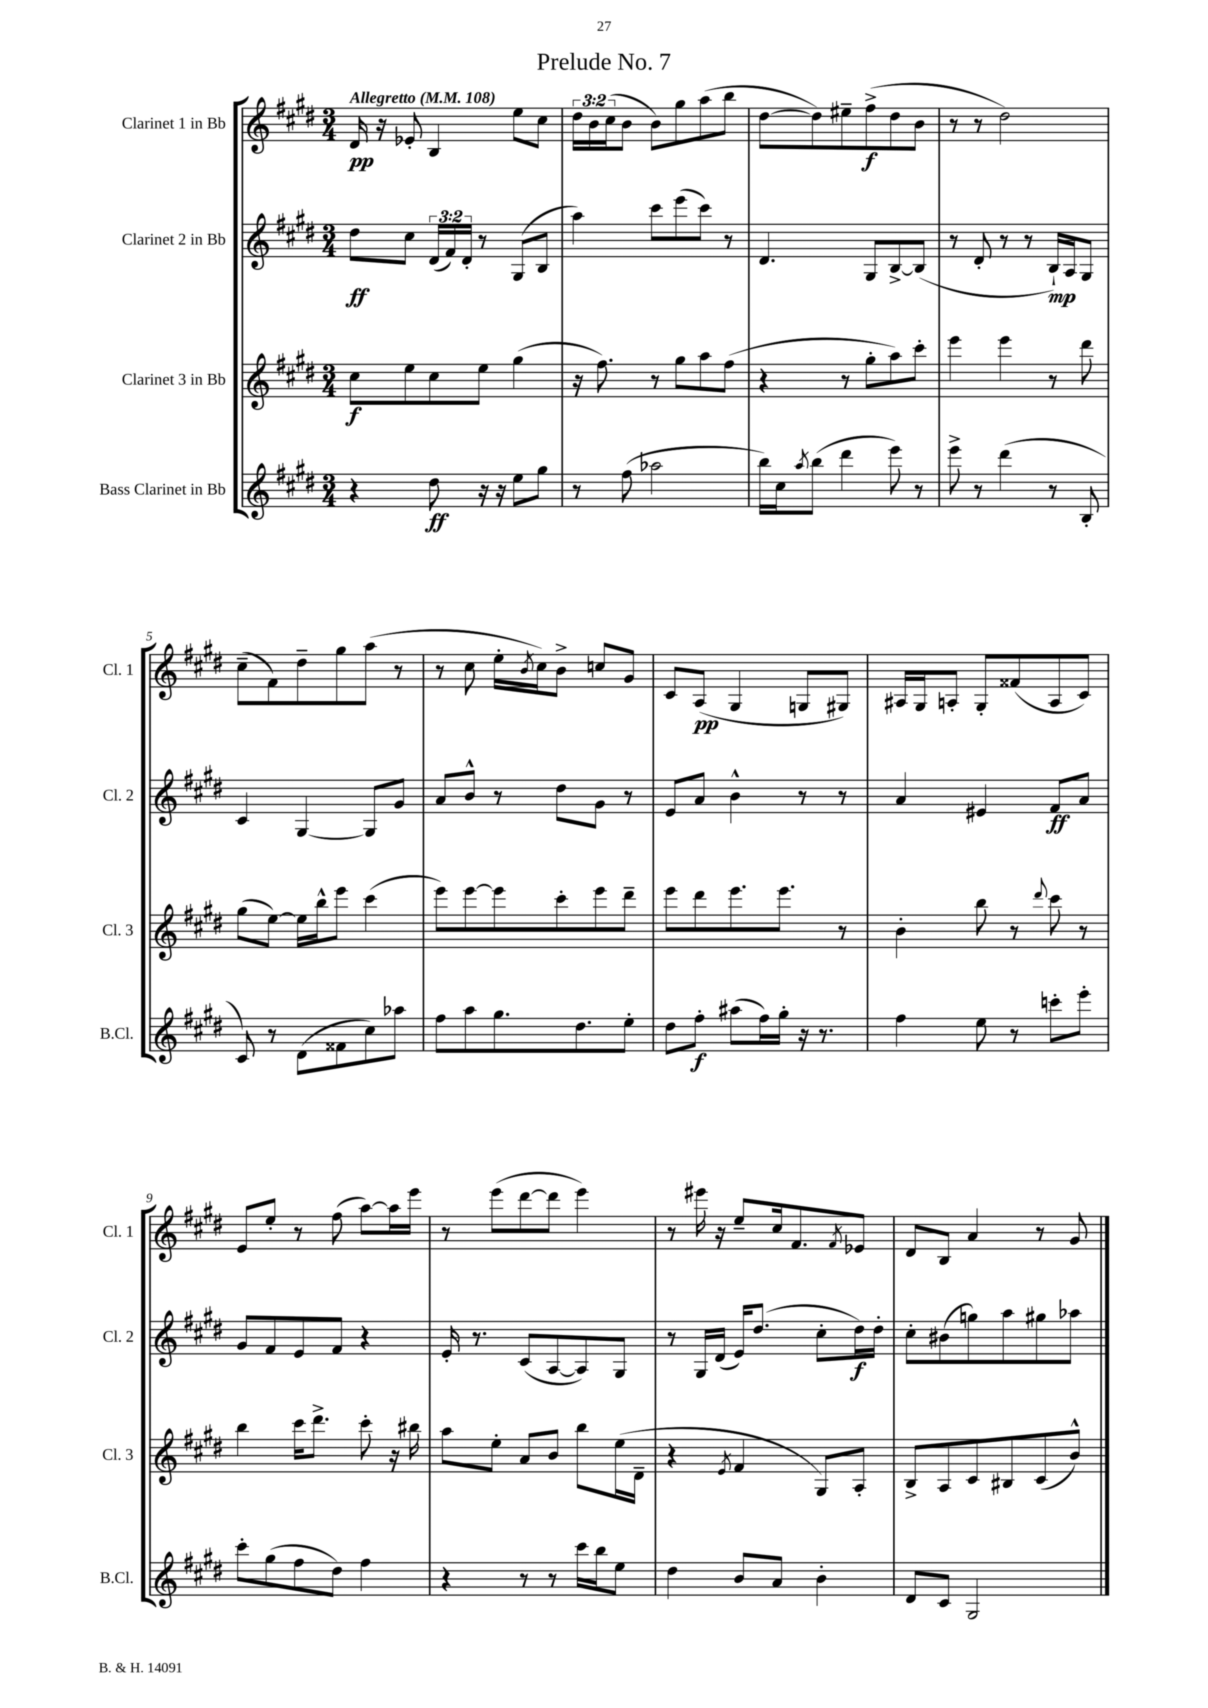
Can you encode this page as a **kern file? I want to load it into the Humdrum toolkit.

**kern	**kern	**kern	**kern
*staff4	*staff3	*staff2	*staff1
*clefG2	*clefG2	*clefG2	*clefG2
*k[f#c#g#d#]	*k[f#c#g#d#]	*k[f#c#g#d#]	*k[f#c#g#d#]
*M3/4	*M3/4	*M3/4	*M3/4
*MM108	*MM108	*MM108	*MM108
4r	8cc#\L	8dd#\L	16d#/
.	.	.	16r
.	8ee\	8cc#\J	8e-'/
8dd#\	8cc#\	(24d#/LL	4B/
.	.	24f#/)	.
.	.	24d#'/JJ	.
16r	8ee\J	8r	.
16r	.	.	.
8ee\L	(4gg#\	(8G#/L	8ee\L
8gg#\J	.	8B/J	8cc#\J
=	=	=	=
8r	16r	4aa\)	24dd#\LL
.	.	.	24b\
.	8.ff#\)	.	.
.	.	.	(24cc#\J
(8ff#\	.	.	8b\J
2aa-\	8r	8ccc#\L	8b\L)
.	8gg#\L	(8eee\	8gg#\
.	8aa\	8ccc#\J)	(8aa\
.	(8ff#\J	8r	8bb\J
=	=	=	=
16bb\LL)	4r	4.d#/	[8dd#\L
16cc#\J	.	.	.
8qaa/	.	.	.
(8bb\J	.	.	8dd#\])
4ddd#\	8r	.	8ee#~\
.	8gg#'\L	8G#/L	(8ff#^\
8eee\)	8aa\)	[8B^/	8dd#\
8r	8ccc#'\J	(8B/]J	8b\J
=	=	=	=
8eee^\	4eee\	8r	8r
8r	.	8d#'/	8r
(4ddd#\	4eee\	8r	2dd#\)
.	.	8r	.
8r	8r	16B`/LL)	.
.	.	16A/J	.
8B'/	8ddd#\	8G#/J	.
=	=	=	=
8c#/)	(8gg#\L	4c#/	(8cc#~\L
8r	[8ee\J)	.	8f#\)
(8d#\L	16ee\]LL	[4G#/	8dd#~\
.	16bb^^\J	.	.
8f##\	8eee\J	.	8gg#\
8cc#\)	(4ccc#\	8G#/]L	(8aa\J
8aa-\J	.	8g#/J	8r
=	=	=	=
8ff#\L	8eee\L)	8a/L	8r
8aa\	[8eee\	8b^^/J	8cc#\
8.gg#\	8eee\]	8r	16ee'\LL
.	.	.	8qb/
.	.	.	16cc#\J)
.	8ccc#'\	8dd#\L	8b^\J
8.dd#\	.	.	.
.	8eee\	8g#\J	8cc/L
8ee'\J	8ddd#~\J	8r	8g#/J
=	=	=	=
8dd#\L	8eee\L	8e/L	8c#/L
8ff#'\J	8ddd#\	8a/J	(8A/J
(8aa#\L	8.eee\	4b^^\	4G#/
16ff#\L)	.	.	.
16gg#'\JJ	8.eee\J	.	.
16r	.	8r	8G/L
8.r	.	.	.
.	8r	8r	8G#/J)
=	=	=	=
4ff#\	4b'\	4a/	16A#/LL
.	.	.	16G#/J
.	.	.	8A'/J
8ee\	8bb\	4e#/	8G#'/L
8r	8r	.	(8f##/
.	8qqddd#/	.	.
8ccc'\L	8ccc#\	8f#/L	8A/
8eee'\J	8r	8a/J	8c#/J)
=	=	=	=
8ccc#'\L	4bb\	8g#/L	8e/L
(8gg#\	.	8f#/	8ee'/J
8ff#\	16ccc#\LK	8e/	8r
.	8.ddd#^\J	.	.
8dd#\J)	.	8f#/J	(8ff#\
4ff#\	8ccc#'\	4r	[8aa\L)
.	16r	.	16aa\]L
.	16bb#\	.	16eee\JJ
=	=	=	=
4r	8aa\L	16e'/	8r
.	.	8.r	.
.	8ee'\J	.	(8eee\L
8r	8a/L	(8c#/L	[8ddd#\
8r	8b/J	[8A/	8ddd#\]J
16ccc#\LL	8bb\L	8A/])	4eee\)
16bb\J	.	.	.
8ee\J	(16ee\L	8G#/J	.
.	16d#~\JJ	.	.
=	=	=	=
4dd#\	4r	8r	8r
.	.	16G#/LL	16eee#\
.	.	(16d#/JJ	16r
.	8qe/	.	.
8b/L	4f#/	16e/LK)	8ee~/L
.	.	(8.dd#/J	.
8a/J	.	.	16cc#/k
.	.	.	8.f#/
4b'\	8G#/L)	8cc#'\L	.
.	.	.	8qf#/
.	8A'/J	16dd#\L)	8e-/J
.	.	16dd#'\JJ	.
=	=	=	=
8d#/L	8B^/L	8cc#'\L	8d#/L
8c#/J	8A/	(8b#\	8B/J
2G#/	8c#/	8gg\)	4a/
.	8B#/	8aa\	.
.	(8c#/	8gg#\	8r
.	8b^^/J)	8aa-\J	8g#/
==	==	==	==
*-	*-	*-	*-
